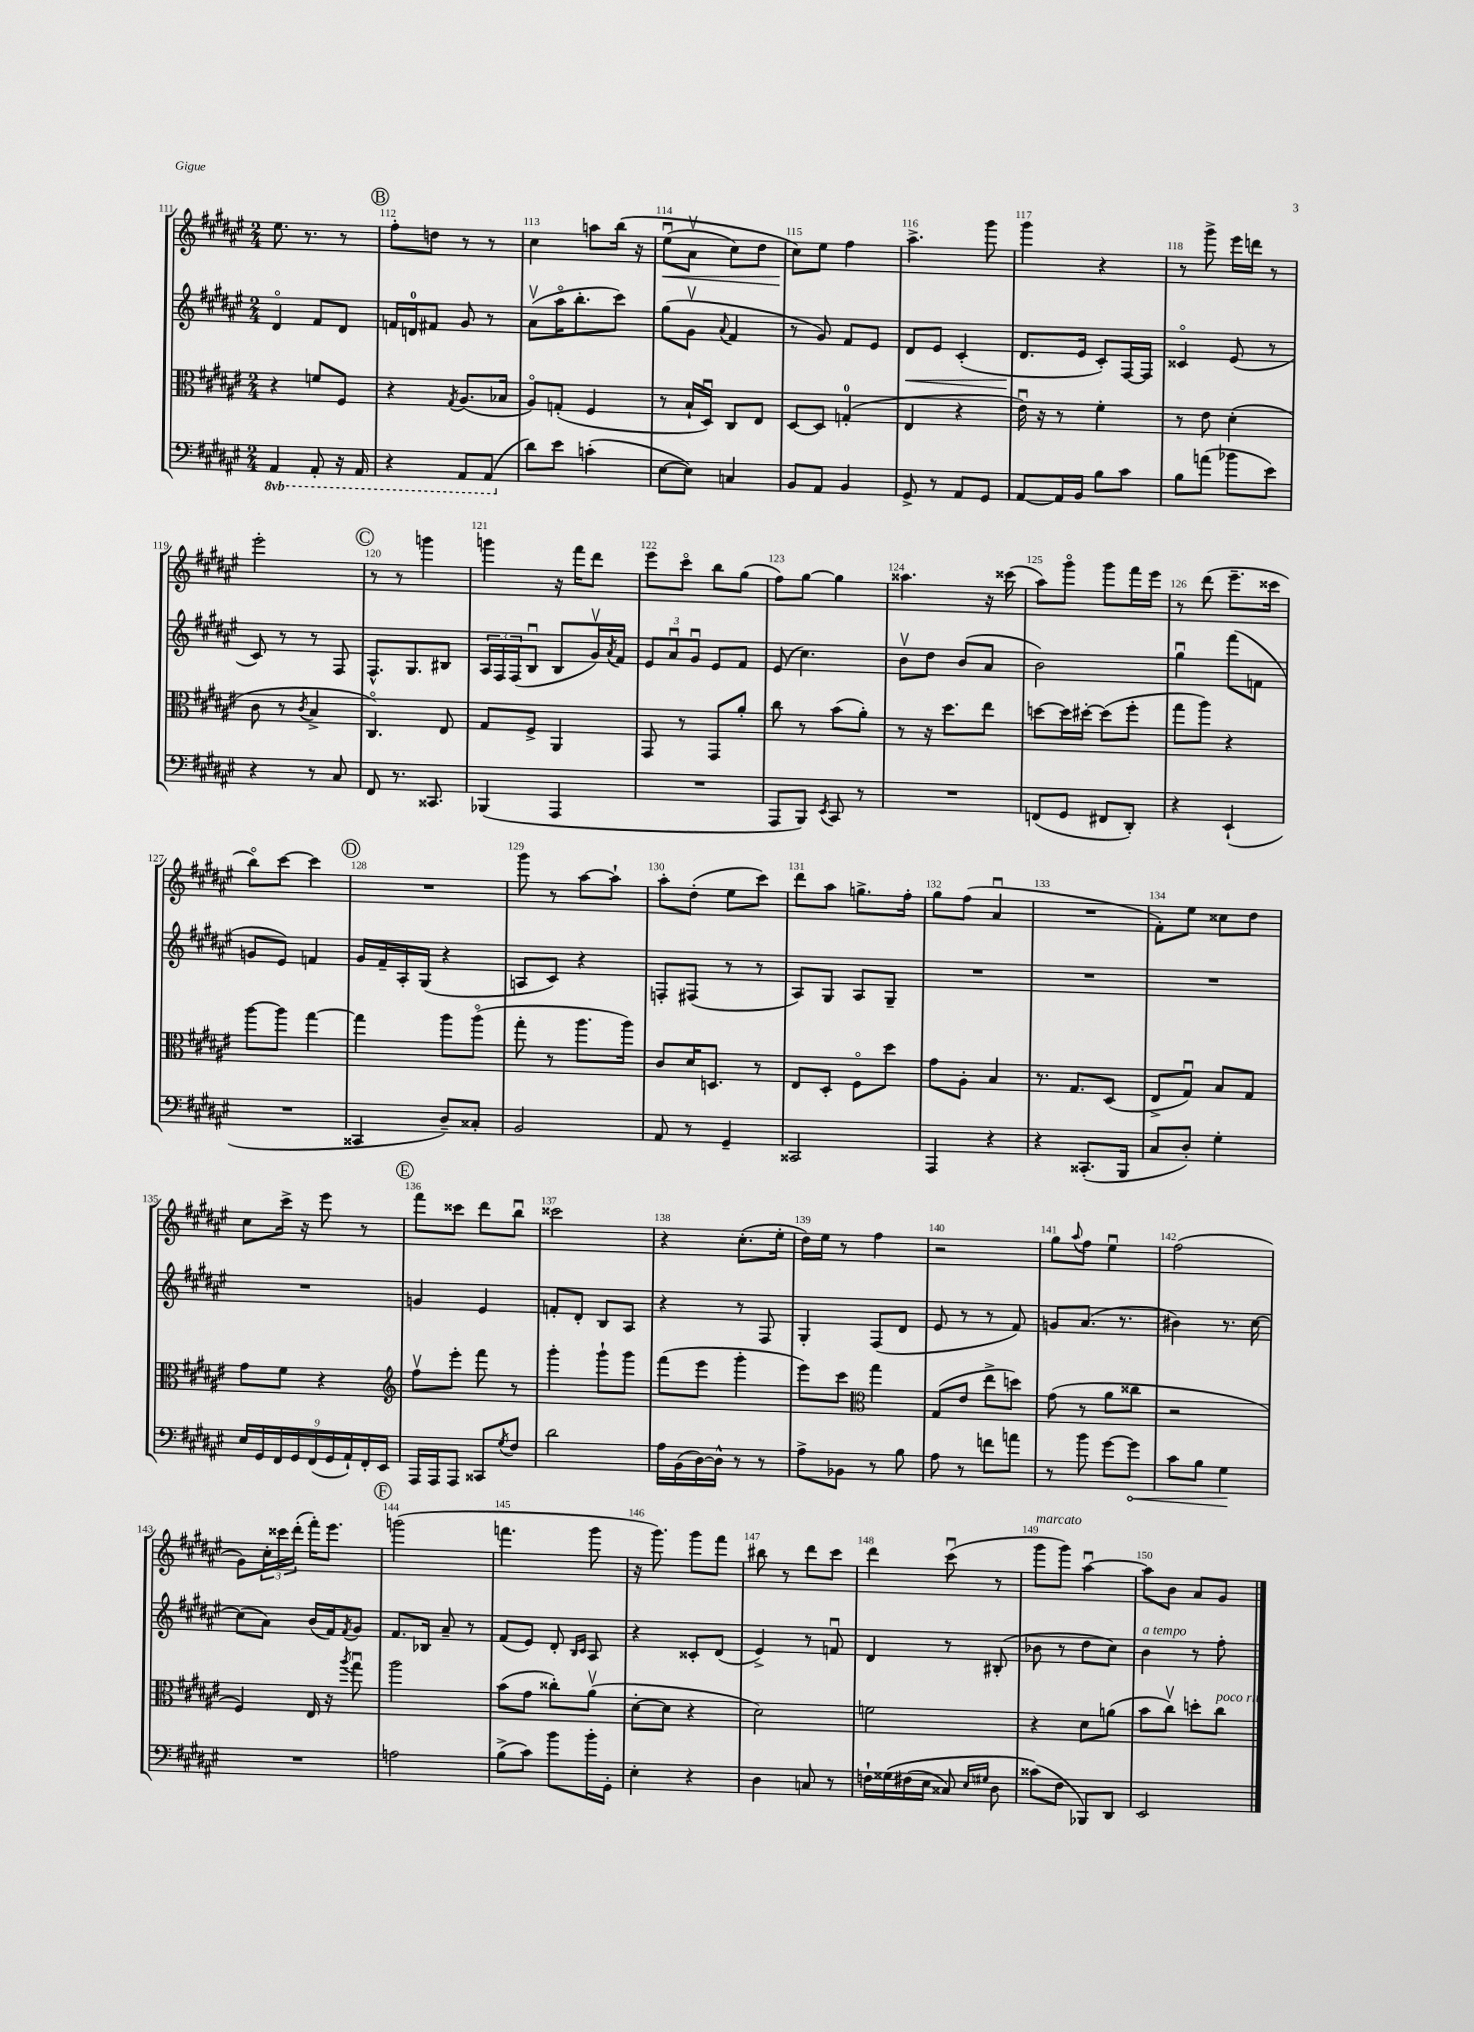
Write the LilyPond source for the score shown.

<<
\new StaffGroup <<
\new Staff = "s0" {
    \clef treble \key fis \major \numericTimeSignature \time 2/4
    eis''8. r8. r8 |
    \mark \markup { \circle "B" } fis''8-. d''8 r8 r8 |
    cis''4 a''8 b''16\( r16 |
    eis''8\downbow\<( ais'8\upbow cis''8) dis''8 |
    cis''8\!\) eis''8 fis''4 |
    ais''4.-> gis'''8 |
    gis'''4 r4 |
    r8 gis'''8-> eis'''16 d'''16 r8 |
    eis'''2-. |
    \mark \markup { \circle "C" } r8 r8 g'''4 |
    g'''4 r16 fis'''16 dis'''8 |
    eis'''8 cis'''8\flageolet b''8 gis''8( |
    fis''8) gis''8~ gis''4 |
    aisis''4. r16 cisis'''16( |
    ais''8) gis'''8\flageolet gis'''8 fis'''16 eis'''16 |
    r8 dis'''8( eis'''8.-- cisis'''16 |
    b''8\flageolet) cis'''8~ cis'''4 |
    \mark \markup { \circle "D" } R2 |
    gis'''8 r8 ais''8~ ais''8-! |
    ais''8-. dis''8-.( eis''8 cis'''8) |
    dis'''8 ais''8 g''8.-> fis''16-. |
    gis''8 fis''8( ais'4\downbow |
    R2 |
    fis'8-.) eis''8 cisis''8 dis''8 |
    cis''8 cis'''16-> r16 eis'''8 r8 |
    \mark \markup { \circle "E" } fis'''8 cisis'''8 dis'''8 b''8\downbow |
    cisis'''2 |
    r4 cis''8.-.( eis''16-. |
    dis''16) eis''16 r8 fis''4 |
    r2 |
    gis''8 \appoggiatura { ais''8 } fis''8 eis''4\downbow |
    fis''2( |
    gis'8) \tuplet 3/2 { cis''16-. cisis'''16 dis'''16-.( } fis'''16-.) eis'''8. |
    \mark \markup { \circle "F" } g'''2( |
    f'''4. gis'''8 |
    r16 gis'''8.) gis'''8 fis'''8 |
    bis''8 r8 dis'''8 cis'''8 |
    dis'''4 cis'''8\downbow( r8 |
    gis'''8^\markup { \italic "marcato" } gis'''8) ais''4~\downbow |
    ais''8 b'8 ais'8 gis'8 \bar "|." |
}
\new Staff = "s1" {
    \clef treble \key fis \major \numericTimeSignature \time 2/4
    dis'4\flageolet fis'8 dis'8 |
    \mark \markup { \circle "B" } f'16 d'16-0 fis'8 gis'8 r8 |
    ais'8\upbow( ais''16\flageolet b''8.-. cis'''8) |
    gis''8( gis'8\upbow \appoggiatura { ais'8 } fis'4 |
    r8 gis'8) fis'8 eis'8 |
    dis'8\< eis'8 cis'4-.( |
    dis'8.\! eis'16 cis'8-.) fis16~ fis16 |
    cisis'4\flageolet eis'8( r8 |
    cis'8) r8 r8 fis8 |
    \mark \markup { \circle "C" } fis8.-^ gis8. bis8 |
    \tuplet 3/2 { ais16 fis16 fis16( } b8\downbow b8 gis'16\upbow) \acciaccatura { ais'8 } fis'16 |
    \tuplet 3/2 { eis'8 ais'8\downbow gis'8\downbow } eis'8 fis'8 |
    eis'8( cis''4.) |
    b'8\upbow dis''8 b'8( ais'8 |
    b'2) |
    gis''4\downbow fis'''8( f'8 |
    g'8 eis'8) f'4 |
    \mark \markup { \circle "D" } gis'16 fis'16-- ais16-. gis16( r4 |
    a8 cis'8) r4 |
    f8-. fis8( r8 r8 |
    ais8) gis8 ais8 gis8-- |
    R2 |
    R2 |
    R2 |
    R2 |
    \mark \markup { \circle "E" } g'4 eis'4 |
    f'8-. dis'8-. b8 ais8 |
    r4 r8 fis8 |
    gis4-. fis8( dis'8 |
    eis'8 r8 r8 fis'8) |
    g'8 ais'8.( r8. |
    bis'4) r8. cis''16~ |
    cis''8( ais'8) b'16( fis'16) \acciaccatura { fis'8 } gis'8 |
    \mark \markup { \circle "F" } fis'8. bes16 ais'8-- r8 |
    fis'8( eis'8) dis'8-. \grace { b16 cis'16 } ais8 |
    r4 cisis'8-. dis'8( |
    eis'4->) r8 f'8\downbow |
    dis'4 r8 bis8-.( |
    bes'8 r8 dis''8 cis''8) |
    b'4^\markup { \italic "a tempo" } r8 fis''8-. \bar "|." |
}
\new Staff = "s2" {
    \clef alto \key fis \major \numericTimeSignature \time 2/4
    r4 f'8 fis8 |
    \mark \markup { \circle "B" } r4 \acciaccatura { gis8 } ais8.( bes16 |
    ais8\flageolet) g8-.( fis4 |
    r8 b16-! dis16\downbow) cis8 eis8 |
    dis8~ dis8 g4-0-.( |
    eis4 r4 |
    eis'16\downbow) r16 r8 fis'4-. |
    r8 eis'8 dis'4-.( |
    cis'8 r8 \acciaccatura { cis'8 } b4-> |
    \mark \markup { \circle "C" } cis4.\flageolet) eis8 |
    gis8 fis8-> ais,4 |
    gis,8 r8 gis,8 ais'8-. |
    cis''8 r8 b'8( ais'8-.) |
    r8 r16 dis''8. eis''8 |
    d''8~ d''16 dis''16~-. dis''8( fis''8-. |
    gis''8 ais''8) r4 |
    ais''8~ ais''8 gis''4~ |
    \mark \markup { \circle "D" } gis''4 ais''8 ais''8\flageolet( |
    gis''8-. r8 ais''8. ais''16) |
    cis'8 dis'16 d8. r8 |
    eis8 dis8-. fis8\flageolet dis''8 |
    gis'8 ais8-. b4 |
    r8. gis8. dis8( |
    eis8-> gis8\downbow) b8 gis8 |
    gis'8 fis'8 r4 |
    \mark \markup { \circle "E" } \clef treble fis''8\upbow eis'''8-. fis'''8 r8 |
    gis'''4-. gis'''8-! gis'''8 |
    fis'''8( eis'''8 gis'''4-. |
    eis'''8) cis'''8 \clef alto gis''4 |
    gis8( eis'8 eis''8-> d''8) |
    gis'8( r8 ais'8 cisis''8 |
    r2 |
    fis4) eis16 r16 \acciaccatura { ais''8 } gis''8\downbow |
    \mark \markup { \circle "F" } ais''2 |
    b'8( gis'8 cisis''8-.) ais'8\upbow( |
    dis'8~-. dis'8 r4 |
    dis'2) |
    f'2 |
    r4 dis'8 a'8( |
    b'8 cis''8\upbow) d''8-. cis''8^\markup { \italic "poco rit." } \bar "|." |
}
\new Staff = "s3" {
    \clef bass \key fis \major \numericTimeSignature \time 2/4 \set Staff.ottavationMarkups = #ottavation-simple-ordinals
    \ottava #-1 ais,,4 ais,,8-. r16 ais,,16 |
    \mark \markup { \circle "B" } r4 ais,,8 ais,,8( \ottava #0 |
    dis'8) eis'8 c'4-.( |
    eis8~ eis8) c4 |
    b,8 ais,8 b,4 |
    gis,8-> r8 ais,8 gis,8 |
    ais,8~ ais,16 b,16 b8 cis'8 |
    b8 a'8( bes'8 eis'8) |
    r4 r8 cis8 |
    \mark \markup { \circle "C" } fis,8 r8. cisis,8. |
    bes,,4( ais,,4 |
    R2 |
    ais,,8 b,,8) \acciaccatura { eis,8 } cis,8 r8 |
    R2 |
    f,8( gis,8 fis,8 dis,8-.) |
    r4 eis,4-!( |
    R2 |
    \mark \markup { \circle "D" } cisis,4 dis8--) cisis8-. |
    b,2 |
    ais,8 r8 gis,4-- |
    cisis,2 |
    ais,,4 r4 |
    r4 cisis,8.-.( b,,16 |
    cis8 dis8-.) gis4-. |
    \tuplet 9/8 { eis16 gis,16 fis,16 gis,16 fis,16( gis,16 ais,16-!) fis,16-. eis,16 } |
    \mark \markup { \circle "E" } ais,,16 ais,,16 ais,,8 cisis,8 \acciaccatura { gis8 } fis8 |
    dis'2 |
    ais16 b,16( dis16~) dis16-^ r8 r8 |
    ais8-> bes,8 r8 b8 |
    ais8 r8 f'8 a'8 |
    r8 b'8 gis'8~ \once \override Hairpin.circled-tip = ##t gis'8\< |
    cis'8 b8 gis4\! |
    R2 |
    \mark \markup { \circle "F" } a2 |
    b8->( cis'8) b'8 b'16-. gis,16-. |
    eis4-. r4 |
    dis4 c8 r8 |
    f16-! gisis16\( fis16( eis16 cisis8) \grace { eis16 gis16 } dis8 |
    cisis'8(\) fis8 bes,,8) dis,8 |
    eis,2 \bar "|." |
}
>>
>>
\layout { \context { \Score currentBarNumber = #111 \override BarNumber.break-visibility = ##(#f #t #t) barNumberVisibility = #all-bar-numbers-visible } }
